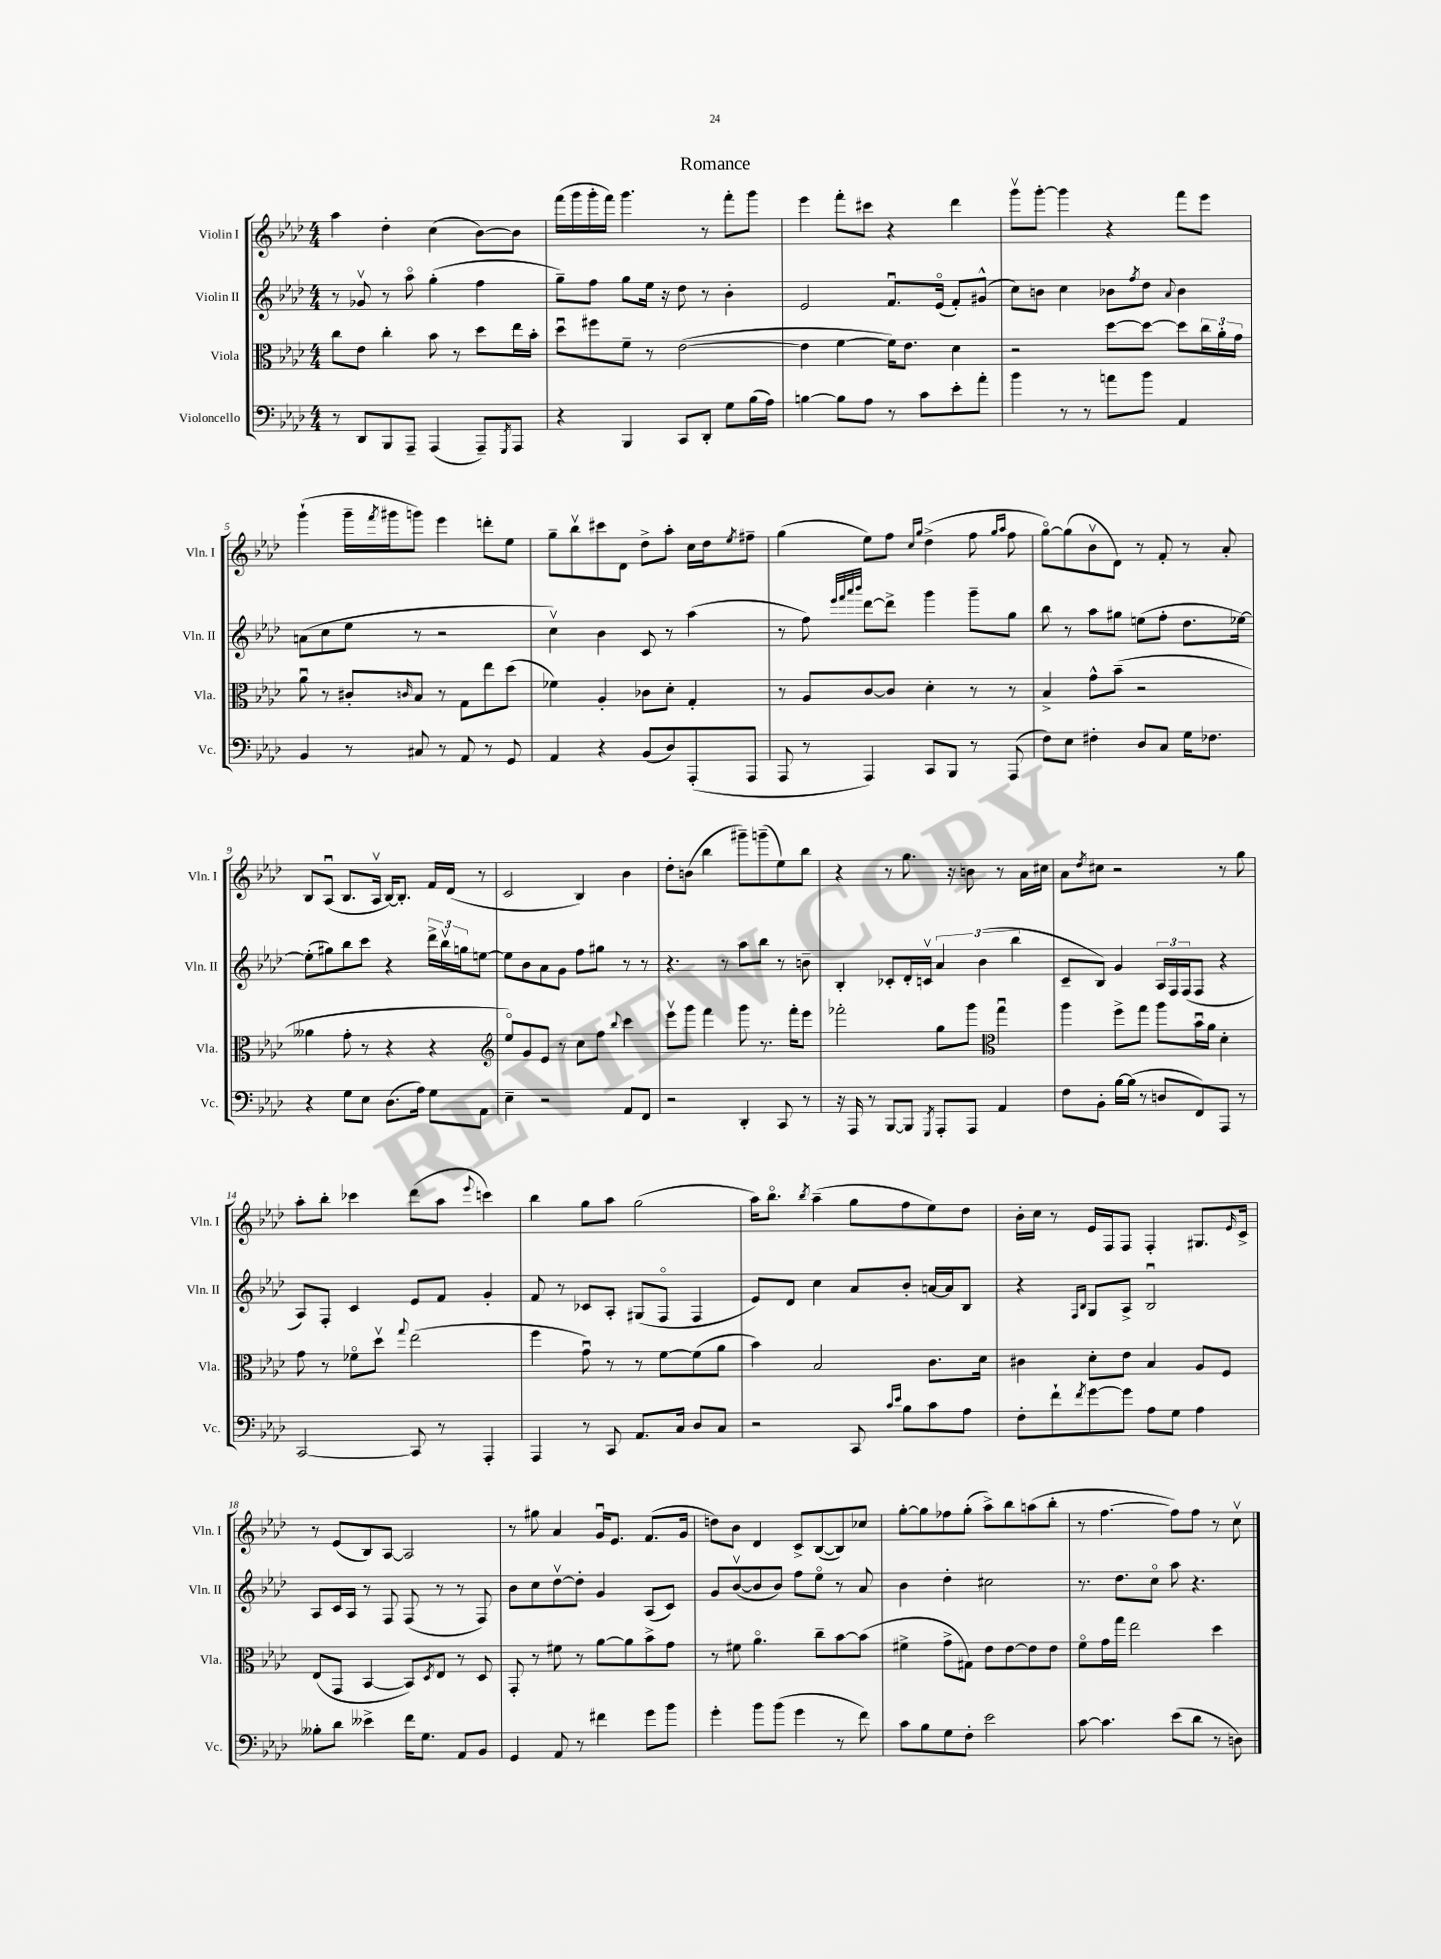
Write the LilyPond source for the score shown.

\header { title = "Romance" }
<<
\new StaffGroup <<
\new Staff = "s0" \with { instrumentName = "Violin I" shortInstrumentName = "Vln. I" } {
    \clef treble \key aes \major \numericTimeSignature \time 4/4
    aes''4 des''4-. c''4( bes'8~) bes'8 |
    f'''16( g'''16 g'''16-. f'''16) g'''4. r8 f'''8-. g'''8 |
    ees'''4 f'''8-. cis'''8 r4 des'''4 |
    g'''8\upbow g'''8~-. g'''4 r4 f'''8 ees'''8 |
    g'''4-!( g'''16-- \acciaccatura { f'''8 } gis'''16 g'''8) ees'''4 d'''8-. ees''8 |
    g''8-- bes''8\upbow cis'''8 des'8 des''8-> aes''8-. c''16 des''16 \acciaccatura { ees''8 } fis''8-- |
    g''4( ees''8) f''8 \grace { c''16 g''16 } des''4->( f''8 \grace { g''16 aes''16 } f''8 |
    g''8~\flageolet) g''8( bes'8\upbow des'8) r8 f'8-. r8 aes'8-. |
    bes8 aes8\downbow( bes8. aes16\upbow bes16~) bes8.-. f'16 des'16( r8 |
    c'2 bes4) bes'4 |
    des''8-. b'8( bes''4 gis'''8--) g'''8--( ees''8) bes''8 |
    r4 r8 g''8. r16 b'8 r8 aes'16 cis''16 |
    aes'8 \acciaccatura { des''8 } cis''8 r2 r8 g''8 |
    aes''8-. bes''8-. ces'''4 des'''8( aes''8 \appoggiatura { ees'''8 } c'''4) |
    bes''4 g''8 aes''8 g''2( |
    aes''16) bes''8.\flageolet \acciaccatura { bes''8 } aes''4--( g''8 f''8 ees''8) des''8 |
    bes'16-. c''16 r8 ees'16 f16 f8 f4-. gis8. \grace { ees'16 } c'16-> |
    r8 ees'8( bes8) aes8~ aes2 |
    r8 gis''8 aes'4 g'16\downbow ees'8. f'8.( g'16 |
    d''8) bes'8 des'4 c'8-> bes8~( bes8) ces''8 |
    g''8~-. g''8 fes''8 g''8-.( aes''8->) bes''8 a''8( bes''8-. |
    r8 f''4.~ f''8) f''8 r8 c''8\upbow \bar "|." |
}
\new Staff = "s1" \with { instrumentName = "Violin II" shortInstrumentName = "Vln. II" } {
    \clef treble \key aes \major \numericTimeSignature \time 4/4
    r8 ges'8\upbow r8 aes''8\flageolet g''4-.( f''4 |
    g''8--) f''8 g''8 ees''16 r16 des''8 r8 bes'4-. |
    ees'2 f'8.\downbow ees'16\flageolet( f'8-.) gis'8-^( |
    c''8) b'8 c''4 bes'8 \acciaccatura { f''8 } des''8 \appoggiatura { aes'8 } bes'4 |
    a'8( c''8 ees''8 r8 r2 |
    c''4\upbow) bes'4 c'8 r8 aes''4( |
    r8 f''8) \grace { ees'''32 f'''32 aes'''32 bes'''32 } des'''8~ des'''8-> g'''4 g'''8-- g''8 |
    bes''8 r8 aes''8 gis''8 e''8( f''8-. des''8. ees''16~) |
    ees''8-.( gis''8) bes''8 c'''8 r4 \tuplet 3/2 { des'''16-> bes''16\upbow g''16 } e''8~ |
    e''8 bes'8 aes'8 g'8 f''8 gis''8 r8 r8 |
    r4. r8 aes''8 bes''8 r8 b'8-- |
    bes4-. ces'8-. des'16-. c'16\upbow \tuplet 3/2 { aes'4 bes'4( bes''4 } |
    c'8-- bes8) g'4 \tuplet 3/2 { aes16 f16 f16( } f8 r4 |
    aes8) f8-. c'4 ees'8 f'8 g'4-. |
    f'8 r8 ces'8 aes8-. gis8( f8\flageolet f4 |
    ees'8) des'8 c''4 aes'8 bes'8-. a'16~ a'16 bes8 |
    r4 \grace { f16 bes16 } g8 aes8-> bes2\downbow |
    aes8 c'16 aes16 r8 f8 f8( r8 r8 f8) |
    bes'8 c''8 des''8~\upbow des''8-. g'4 aes8( c'8) |
    g'8 bes'8~\upbow( bes'8 bes'8) f''8 ees''8\flageolet r8 aes'8 |
    bes'4 des''4-. cis''2 |
    r8. des''8. c''8\flageolet aes''8 r4. \bar "|." |
}
\new Staff = "s2" \with { instrumentName = "Viola" shortInstrumentName = "Vla." } {
    \clef alto \key aes \major \numericTimeSignature \time 4/4
    c''8 ees'8 c''4-. bes'8 r8 des''8 ees''16 bes'16-. |
    des''8\downbow fis''8 f'8-- r8 ees'2~( |
    ees'4 f'4~ f'16) ees'8. des'4 |
    r2 des''8~ des''8~ des''8 \tuplet 3/2 { c''16 aes'16-. g'16 } |
    aes'8\downbow r8 cis'8-. \grace { c'16 } bes8 r8 g8 ees''8 des''8( |
    fes'4) aes4-. ces'8 des'8-. g4-. |
    r8 aes8 c'8~ c'8 des'4-. r8 r8 |
    bes4-> g'8-^ bes'8--( r2 |
    aeses'4 g'8-. r8 r4 r4 |
    \clef treble ees''8\flageolet) g'8 ees'8 r8 c''8 f''8 \appoggiatura { bes''8 } c'''4 |
    ees'''8\upbow g'''8 f'''4 g'''8 r8. f'''16-. ees'''8 |
    fes'''2-. g''8 g'''8 \clef alto g''4\downbow |
    aes''4 f''8-> g''8 aes''8 bes'16\downbow aes'16 des'4-. |
    g'8 r8 fes'8\flageolet des''8\upbow \appoggiatura { g''8 } ees''2( |
    f''4 g'8\downbow) r8 r8 f'8~ f'8( aes'8 |
    bes'4) bes2 c'8. des'16 |
    cis'4 des'8-. ees'8 bes4 aes8 f8 |
    ees8( g,8 bes,4~ bes,8) \acciaccatura { des8 } ees8 r8 des8 |
    g,8-. r8 fis'8 r8 aes'8~ aes'8 bes'8-> g'8 |
    r8 fis'8 aes'4.\flageolet c''8-- bes'8~ bes'8( |
    fis'4-> g'8-> gis8) ees'8 ees'8~ ees'8 ees'8 |
    f'8\flageolet g'16 g''16 ees''2 des''4 \bar "|." |
}
\new Staff = "s3" \with { instrumentName = "Violoncello" shortInstrumentName = "Vc." } {
    \clef bass \key aes \major \numericTimeSignature \time 4/4
    r8 des,8 bes,,8 aes,,8-- aes,,4( aes,,8--) \acciaccatura { g,,8 } aes,,8 |
    r4 bes,,4 c,8 des,8-. g8 bes16( aes16) |
    b4~ b8 aes8 r8 c'8 ees'8-. aes'8-. |
    bes'4 r8 r8 a'8 bes'8 aes,4 |
    bes,4 r8 cis8 r8 aes,8 r8 g,8 |
    aes,4 r4 bes,8( des8) aes,,8-.( aes,,8 |
    aes,,8 r8 aes,,4) c,8 bes,,8 r8 aes,,8( |
    f8) ees8 fis4-. des8 c8 g16 fes8. |
    r4 g8 ees8 des8.( aes16) g8 aes,8 |
    ees4-- r2 aes,8 f,8 |
    r2 des,4-. c,8 r8 |
    r16 aes,,16 r8 bes,,8~ bes,,8 \acciaccatura { g,,8 } aes,,8-. aes,,8 aes,4 |
    f8 bes,8-. bes16~ bes16( r8 d8 f,8) aes,,8 r8 |
    c,2~ c,8 r8 aes,,4-. |
    aes,,4 r8 c,8 aes,8. c16 des8 c8 |
    r2 c,8 \grace { c'16 ees'16 } bes8 c'8 aes8 |
    f8-. f'8-! \acciaccatura { f'8 } g'8~ g'8 aes8 g8 aes4 |
    beses8-. des'8 eeses'4-> f'16 g8. aes,8 bes,8 |
    g,4 aes,8 r8 fis'4 g'8 bes'8 |
    g'4-. bes'8 bes'8( g'4 r8 f'8) |
    c'8 bes8 g8 f8-. ees'2 |
    c'8~ c'4. ees'8( des'8 r8 d8) \bar "|." |
}
>>
>>
